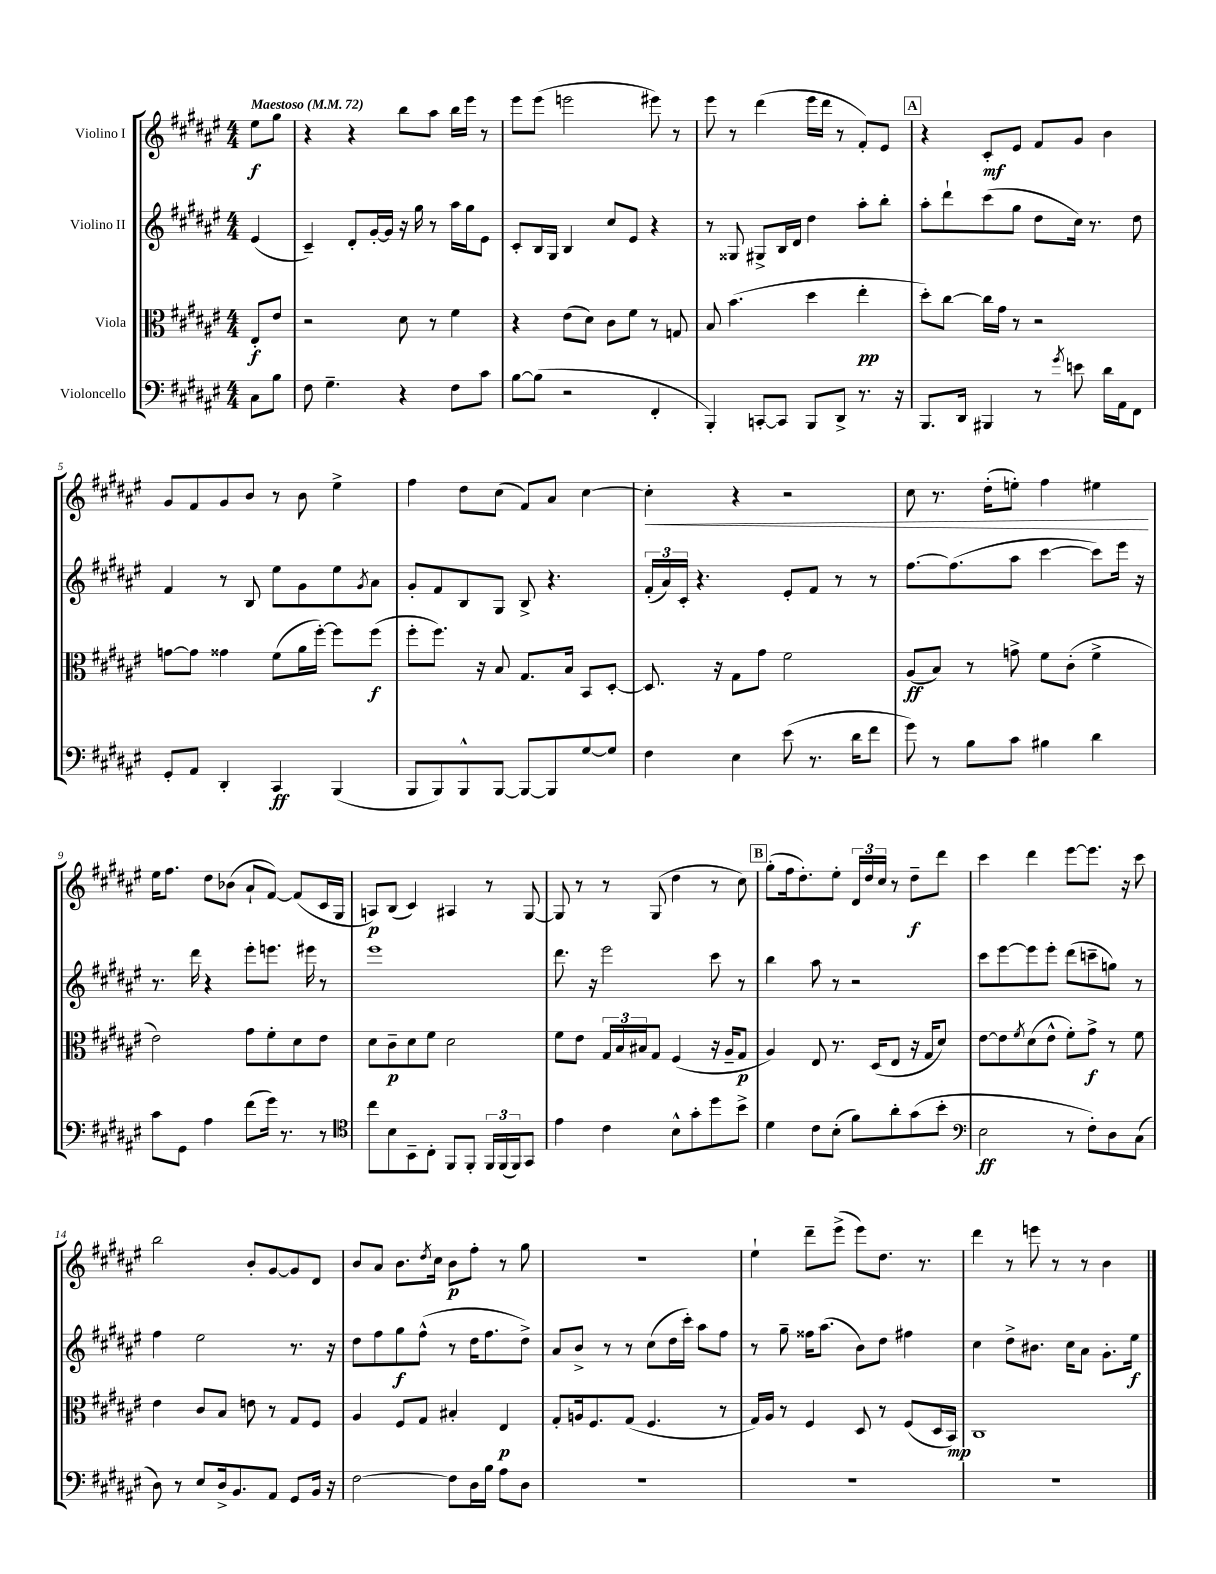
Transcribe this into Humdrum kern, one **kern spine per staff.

**kern	**kern	**kern	**kern
*staff4	*staff3	*staff2	*staff1
*clefF4	*clefC3	*clefG2	*clefG2
*k[f#c#g#d#a#e#]	*k[f#c#g#d#a#e#]	*k[f#c#g#d#a#e#]	*k[f#c#g#d#a#e#]
*M4/4	*M4/4	*M4/4	*M4/4
*MM72	*MM72	*MM72	*MM72
8C#\L	8E#'/L	(4e#/	8ee#\L
8B\J	8e#/J	.	8gg#\J
=	=	=	=
8F#\	2r	4c#~/)	4r
4.G#~\	.	.	.
.	.	8d#'/L	4r
.	.	[16g#'/L	.
.	.	16g#/]JJ	.
4r	8d#\	16r	8bb\L
.	.	16gg#\	.
.	8r	8r	8aa#\J
8F#\L	4f#\	16aa#\LL	16bb\LL
.	.	16gg#\J	16eee#\JJ
8c#\J	.	8e#\J	8r
=	=	=	=
[8B\L	4r	8c#'/L	8eee#\L
(8B\]J	.	16B/L	(8eee#\J
.	.	16G#/JJ	.
2r	(8e#\L	4B/	2eee\
.	8d#\J)	.	.
.	8c#\L	8cc#/L	.
.	8f#\J	8e#/J	.
4FF#'/	8r	4r	8eee#\)
.	8G/	.	8r
=	=	=	=
4BBB'/)	8B/	8r	8eee#\
.	(4.b\	8G##/	8r
[8CC'/L	.	8G#^/L	(4ddd#\
8CC/]J	.	16B/L	.
.	.	16d#/JJ	.
8BBB/L	4dd#\	4dd#\	16eee#\LL
.	.	.	16ddd#\JJ
8DD#^/J	.	.	8r
8.r	4ee#'\	8aa#'\L	8f#'/L)
.	.	8bb'\J	8e#/J
16r	.	.	.
=	=	=	=
8.BBB/L	8dd#'\L)	8aa#'\L	4r
.	[8cc#\J	8ddd#`\	.
16DD#/Jk	.	.	.
4BBB#/	16cc#\]LL	(8ccc#\	8c#'/L
.	16g#\JJ	.	.
.	8r	8gg#\J	8e#/J
8r	2r	8dd#\L	8f#/L
8qg#/	.	.	.
8e\	.	16cc#\Jk)	8g#/J
.	.	8.r	.
16d#\LL	.	.	4b\
16AA#\J	.	.	.
8FF#\J	.	8dd#\	.
=	=	=	=
8GG#'/L	[8g\L	4f#/	8g#/L
8AA#/J	8g\]J	.	8f#/
4DD#'/	4g##\	8r	8g#/
.	.	8B/	8b/J
4CC#/	(8f#\L	8ee#\L	8r
.	16a#\L	8g#\	8b\
.	[16ff#'\JJ)	.	.
(4BBB/	8ff#\]L	8ee#\	4ee#^\
.	.	8qg#/	.
.	(8ff#\J	8a#\J	.
=	=	=	=
8BBB/L	8ff#'\L	8g#'/L	4ff#\
8BBB/)	8.ff#\J)	8f#/	.
8BBB^^/	.	8B/	8dd#\L
.	16r	.	.
[8BBB/J	8B/	8G#/J	(8cc#\J
8BBB/_L	8.G#/L	8B^/	8f#/L)
8BBB/]	.	4.r	8a#/J
.	16B/Jk	.	.
[8G#/	8BB/L	.	[4cc#\
8G#/]J	[8D#'/J	.	.
=	=	=	=
4F#\	8.D#/]	(24f#'/LL	4cc#'\]
.	.	24a#/)	.
.	.	24c#'/JJ	.
.	.	4.r	.
.	16r	.	.
4E#\	8G#\L	.	4r
.	8g#\J	.	.
(8e#\	2f#\	8e#'/L	2r
8.r	.	8f#/J	.
.	.	8r	.
16d#\LK	.	.	.
8f#\J	.	8r	.
=	=	=	=
8g#\)	(8A#/L	[8.ff#\L	8cc#\
8r	8B/J)	.	8.r
.	.	(8.ff#\]	.
8B\L	8r	.	.
.	.	.	(16dd#'\LK
8c#\J	8g^\	8aa#\J	8ee'\J)
4B#\	8f#\L	[4ccc#\	4ff#\
.	(8c#'\J	.	.
4d#\	4f#^\	8ccc#\]L)	4ee#\
.	.	16eee#\Jk	.
.	.	16r	.
=	=	=	=
8c#\L	2e#\)	8.r	16ee#\LK
.	.	.	8.ff#\J
8GG#\J	.	.	.
.	.	16ddd#\	.
4A#\	.	4r	8dd#\L
.	.	.	(8b-\J
(8f#\L	8g#\L	8eee#'\L	8a#`/L
16g#\Jk)	8f#'\	8.eee\J	[8f#/J)
8.r	.	.	.
.	8d#\	.	(8f#/]L
.	.	16eee#\	.
8r	8e#\J	8r	16c#/L
.	.	.	16G#/JJ
=	=	=	=
*clefC4	*	*	*
8cc#\L	8d#\L	1eee#	8A/L)
8B\	8c#~\	.	(8B/J
8BB~\	8d#\	.	4c#/)
8C#'\J	8f#\J	.	.
8FF#/L	2d#\	.	4A#/
8FF#'/J	.	.	.
24FF#/LL	.	.	8r
(24FF#/	.	.	.
24FF#/J)	.	.	.
8GG#/J	.	.	[8G#/
=	=	=	=
4e#\	8f#\L	8.ddd#\	8G#/]
.	8e#\J	.	8r
.	.	16r	.
4c#\	24G#/LL	2eee#\	8r
.	24B/	.	.
.	24B#/J	.	.
.	8G#/J	.	(8G#/
8B^^\L	(4F#/	.	4dd#\
8g#'\	.	.	.
8dd#\	16r	8ccc#\	8r
.	16A#~/LK	.	.
8b^\J	8G#/J	8r	8cc#\)
=	=	=	=
4d#\	4A#/)	4bb\	(8gg#'\L
.	.	.	16ff#\k
.	.	.	8.dd#'\)
8c#\L	8E#/	8aa#\	.
(8B'\J	8.r	8r	8ee#'\J
8f#\L)	.	2r	24d#/LL
.	.	.	24dd#/
.	(16D#/LK	.	.
.	.	.	24cc#/JJ
8a#'\	8E#/J	.	8r
(8g#\	16r	.	8dd#~\L
.	16G#/LK	.	.
8b'\J	8d#/J)	.	8ddd#\J
=	=	=	=
*clefF4	*	*	*
2E#\	[8e#\L	8ccc#\L	4ccc#\
.	8e#\]	[8eee#\	.
.	8qf#/	.	.
.	(8d#\	8eee#\]	4ddd#\
.	8e#^^\J	8eee#'\J	.
8r	8f#'\L)	(8ddd#\L	[8eee#\L
8F#'\L)	8g#^\J	8ccc~\	8.eee#\]J
8D#\	8r	8gg\J)	.
.	.	.	16r
(8C#\J	8f#\	8r	8ccc#\
=	=	=	=
8D#\)	4e#\	4ff#\	2bb\
8r	.	.	.
8E#/L	8c#/L	2ee#\	.
16D#^/k	8B/J	.	.
8.BB/	.	.	.
.	8e\	.	8b'/L
8AA#/J	8r	.	[8g#/
8GG#/L	8G#/L	8.r	8g#/]
16BB/Jk	8F#/J	.	8d#/J
16r	.	16r	.
=	=	=	=
[2F#\	4A#/	8dd#\L	8b/L
.	.	8ff#\	8a#/J
.	8F#/L	8gg#\	8.b\L
.	8G#/J	(8ff#^^\J	.
.	.	.	8qdd#/
.	.	.	16cc#\Jk
8F#\]L	4B#'/	8r	8b\L
16D#\L	.	16dd#\LK	8ff#'\J
16B\JJ	.	8.ff#\	.
8A#\L	4E#/	.	8r
8D#\J	.	8dd#^\J)	8gg#\
=	=	=	=
1r	8G#'/L	8a#/L	1r
.	16A/k	8b^/J	.
.	8.F#/	.	.
.	.	8r	.
.	(8G#/J	8r	.
.	4.F#/	(8cc#\L	.
.	.	16dd#\L	.
.	.	16ccc#'\JJ)	.
.	.	8aa#\L	.
.	8r	8ff#\J	.
=	=	=	=
1r	16G#/LL)	8r	4ee#`\
.	16A#/JJ	.	.
.	8r	8gg#~\	.
.	4F#/	16ff##\LK	8ddd#~\L
.	.	(8.aa#\J	.
.	.	.	(8eee#^\J
.	8D#/	8b\L)	8eee#\L)
.	8r	8dd#\J	8.dd#\J
.	(8F#/L	4ff#\	.
.	.	.	8.r
.	16D#/L	.	.
.	16BB/JJ)	.	.
=	=	=	=
1r	1C#	4cc#\	4ddd#\
.	.	8dd#^\L	8r
.	.	8.b#\J	8eee\
.	.	.	8r
.	.	16cc#\LK	.
.	.	8a#\J	8r
.	.	8.g#'\L	4b\
.	.	16ee#\Jk	.
==	==	==	==
*-	*-	*-	*-
